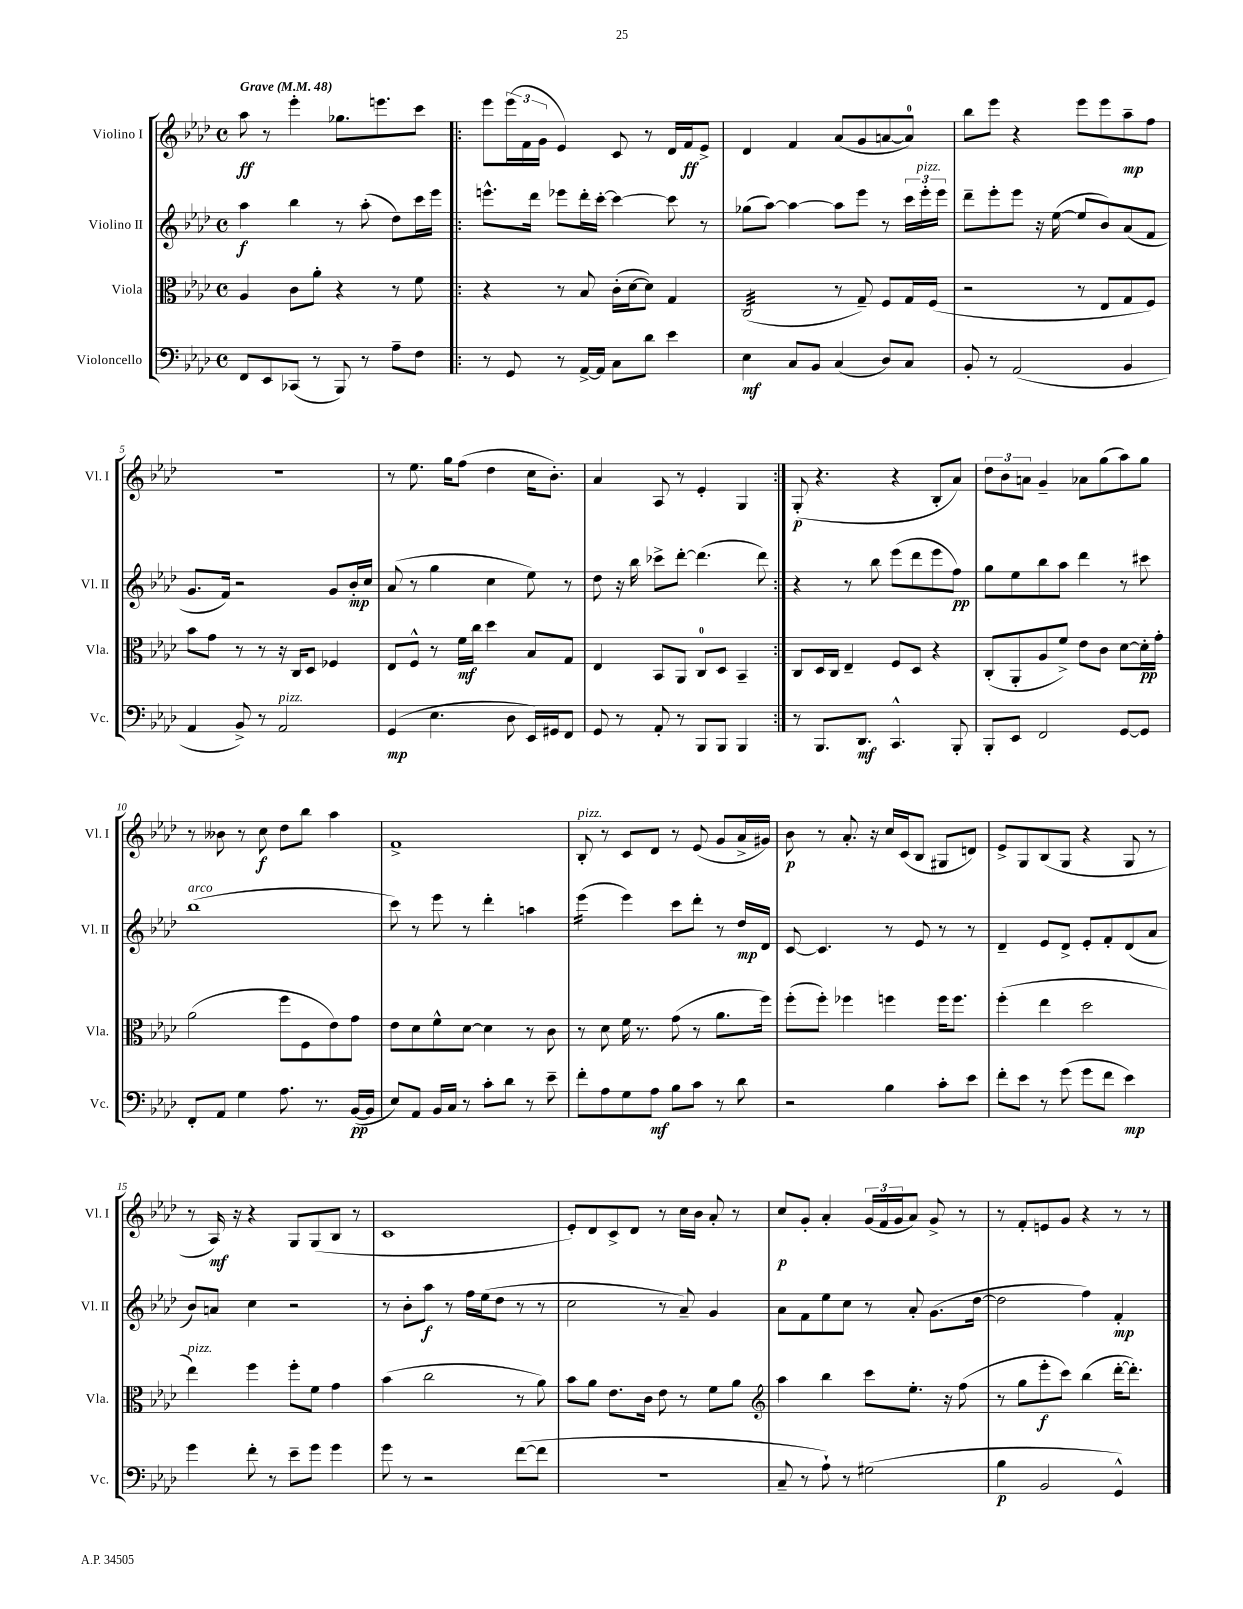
<<
\new StaffGroup <<
\new Staff = "s0" \with { instrumentName = "Violino I" shortInstrumentName = "Vl. I" } {
    \clef treble \key aes \major \defaultTimeSignature \time 4/4 \tempo "Grave" 4 = 48
    aes''8\ff r8 ees'''4-. ges''8. e'''8. c'''8 |
    \repeat volta 2 { ees'''8 \tuplet 3/2 { ees'''16( f'16 g'16 } ees'4) c'8 r8 des'16 f'16\ff ees'8-> |
    des'4 f'4 aes'8( g'8 a'8~ a'8-0) |
    bes''8 ees'''8 r4 ees'''8 ees'''8 aes''8--\mp f''8 |
    r1 |
    r8 ees''8. g''16 f''8( des''4 c''16 bes'8.-.) |
    aes'4 aes8 r8 ees'4-. g4 | }
    g8-.\p( r4. r4 bes8-. aes'8) |
    \tuplet 3/2 { des''8 bes'8 a'8 } g'4-- aes'8 g''8( aes''8) g''8 |
    r8 beses'8 r8 c''8\f des''8 bes''8 aes''4 |
    f'1-> |
    bes8-.^\markup { \italic "pizz." } r8 c'8 des'8 r8 ees'8( g'8 aes'16-> gis'16) |
    bes'8\p r8 aes'8.-. r16 c''16 c'16( bes8 gis8 d'8) |
    ees'8-> g8 bes8( g8 r4 g8 r8 |
    r8 aes16\mf) r16 r4 g8 g8( bes8 r8 |
    c'1 |
    ees'8-.) des'8 c'8-> des'8 r8 c''16 bes'16 aes'8-. r8 |
    c''8\p g'8-. aes'4-. \tuplet 3/2 { g'16( f'16 g'16 } aes'8) g'8-> r8 |
    r8 f'8-. e'8 g'8 r4 r8 r8 \bar "|." |
}
\new Staff = "s1" \with { instrumentName = "Violino II" shortInstrumentName = "Vl. II" } {
    \clef treble \key aes \major \defaultTimeSignature \time 4/4
    aes''4\f bes''4 r8 aes''8-.( des''8) c'''16 ees'''16 |
    \repeat volta 2 { e'''8.-^ des'''16 ees'''8 des'''16-. c'''16~-. c'''4~ c'''8 r8 |
    ges''8( aes''8~) aes''4~ aes''8 ees'''8 r8 \tuplet 3/2 { c'''16 ees'''16-.^\markup { \italic "pizz." } ees'''16 } |
    des'''8-- ees'''8-. ees'''8 r16 ees''16~( ees''8 bes'8) aes'8( f'8 |
    g'8. f'16) r2 g'8 bes'16-.\mp c''16 |
    aes'8( r8 g''4 c''4 ees''8) r8 |
    des''8 r16 bes''16 ces'''8-> des'''8~-. des'''4.( des'''8) | }
    r4 r8 bes''8 ees'''8( des'''8 ees'''8 f''8\pp) |
    g''8 ees''8 bes''8 aes''8 des'''4 r8 cis'''8 |
    bes''1^\markup { \italic "arco" }( |
    c'''8) r8 ees'''8 r8 des'''4-. a''4 |
    ees'''4:16( ees'''4) c'''8 des'''8-. r8 des''16\mp des'16 |
    c'8~ c'4. r8 ees'8 r8 r8 |
    des'4-- ees'8 des'8-> ees'8-. f'8-. des'8( aes'8 |
    bes'8) a'8 c''4 r2 |
    r8 bes'8-. aes''8\f r8 f''16 ees''16( des''8 r8 r8 |
    c''2 r8 aes'8--) g'4 |
    aes'8 f'8 ees''8 c''8 r8 aes'8-. g'8.( des''16~ |
    des''2 f''4) f'4-.\mp \bar "|." |
}
\new Staff = "s2" \with { instrumentName = "Viola" shortInstrumentName = "Vla." } {
    \clef alto \key aes \major \defaultTimeSignature \time 4/4
    aes4 c'8 aes'8-. r4 r8 f'8 |
    \repeat volta 2 { r4 r8 bes8 c'16-.( des'16~ des'8) g4 |
    c2:32( r8 g8--) f8 g16 f16( |
    r2 r8 ees8 g8 f8) |
    bes'8 g'8 r8 r8 r16 c16 des8 fes4 |
    ees8 f8-^ r8 f'16\mf c''16 des''4 bes8 g8 |
    ees4 bes,8 aes,8 c8-0 des8 bes,4-- | }
    c8 des16 c16 ees4-- f8 des8 r4 |
    c8-.( aes,8-. aes8 f'8->) ees'8 c'8 des'8~ des'16-.\pp g'16-. |
    aes'2( f''8 f8 ees'8) g'8 |
    ees'8 des'8 f'8-^ des'8~ des'4 r8 c'8 |
    r8 des'8 f'16 r8. g'8( r8 aes'8. f''16) |
    f''8-.( f''8-.) fes''4 f''4 f''16 f''8. |
    f''4-.( ees''4 des''2 |
    ees''4^\markup { \italic "pizz." }) f''4 f''8-. f'8 g'4 |
    bes'4( c''2 r8 aes'8) |
    bes'8 aes'8 ees'8. c'16 ees'8 r8 f'8 aes'8 |
    \clef treble aes''4 bes''4 c'''8 ees''8.-. r16 f''8( |
    r8 g''8 ees'''8-.\f c'''8) bes''4( des'''16~-. des'''8.-.) \bar "|." |
}
\new Staff = "s3" \with { instrumentName = "Violoncello" shortInstrumentName = "Vc." } {
    \clef bass \key aes \major \defaultTimeSignature \time 4/4
    f,8 ees,8 ces,8( r8 bes,,8) r8 aes8-- f8 |
    \repeat volta 2 { r8 g,8 r8 aes,16~-> aes,16 c8 des'8 ees'4 |
    ees4\mf c8 bes,8 c4( des8) c8 |
    bes,8-. r8 aes,2( bes,4 |
    aes,4 bes,8->) r8 aes,2^\markup { \italic "pizz." } |
    g,4\mp( ees4. des8 ees,16) gis,16 f,8 |
    g,8 r8 aes,8-. r8 bes,,8 bes,,8 bes,,4 | }
    r8 bes,,8. des,8.\mf c,4.-^ bes,,8-. |
    bes,,8-. ees,8 f,2 g,8~ g,8 |
    f,8-. aes,8 g4 aes8. r8. bes,16~\pp( bes,16 |
    ees8) aes,8 bes,16 c16 r8 c'8-. des'8 r8 ees'8-- |
    f'8-. aes8 g8 aes8\mf bes8 c'8 r8 des'8 |
    r2 bes4 c'8-. ees'8 |
    f'8-. ees'8 r8 g'8( g'8 f'8 ees'4\mp) |
    g'4 f'8-. r8 ees'8-- g'8 g'4 |
    g'8 r8 r2 f'8~( f'8 |
    R1 |
    c8-- r8 aes8-!) r8 gis2( |
    bes4\p bes,2 g,4-^) \bar "|." |
}
>>
>>
